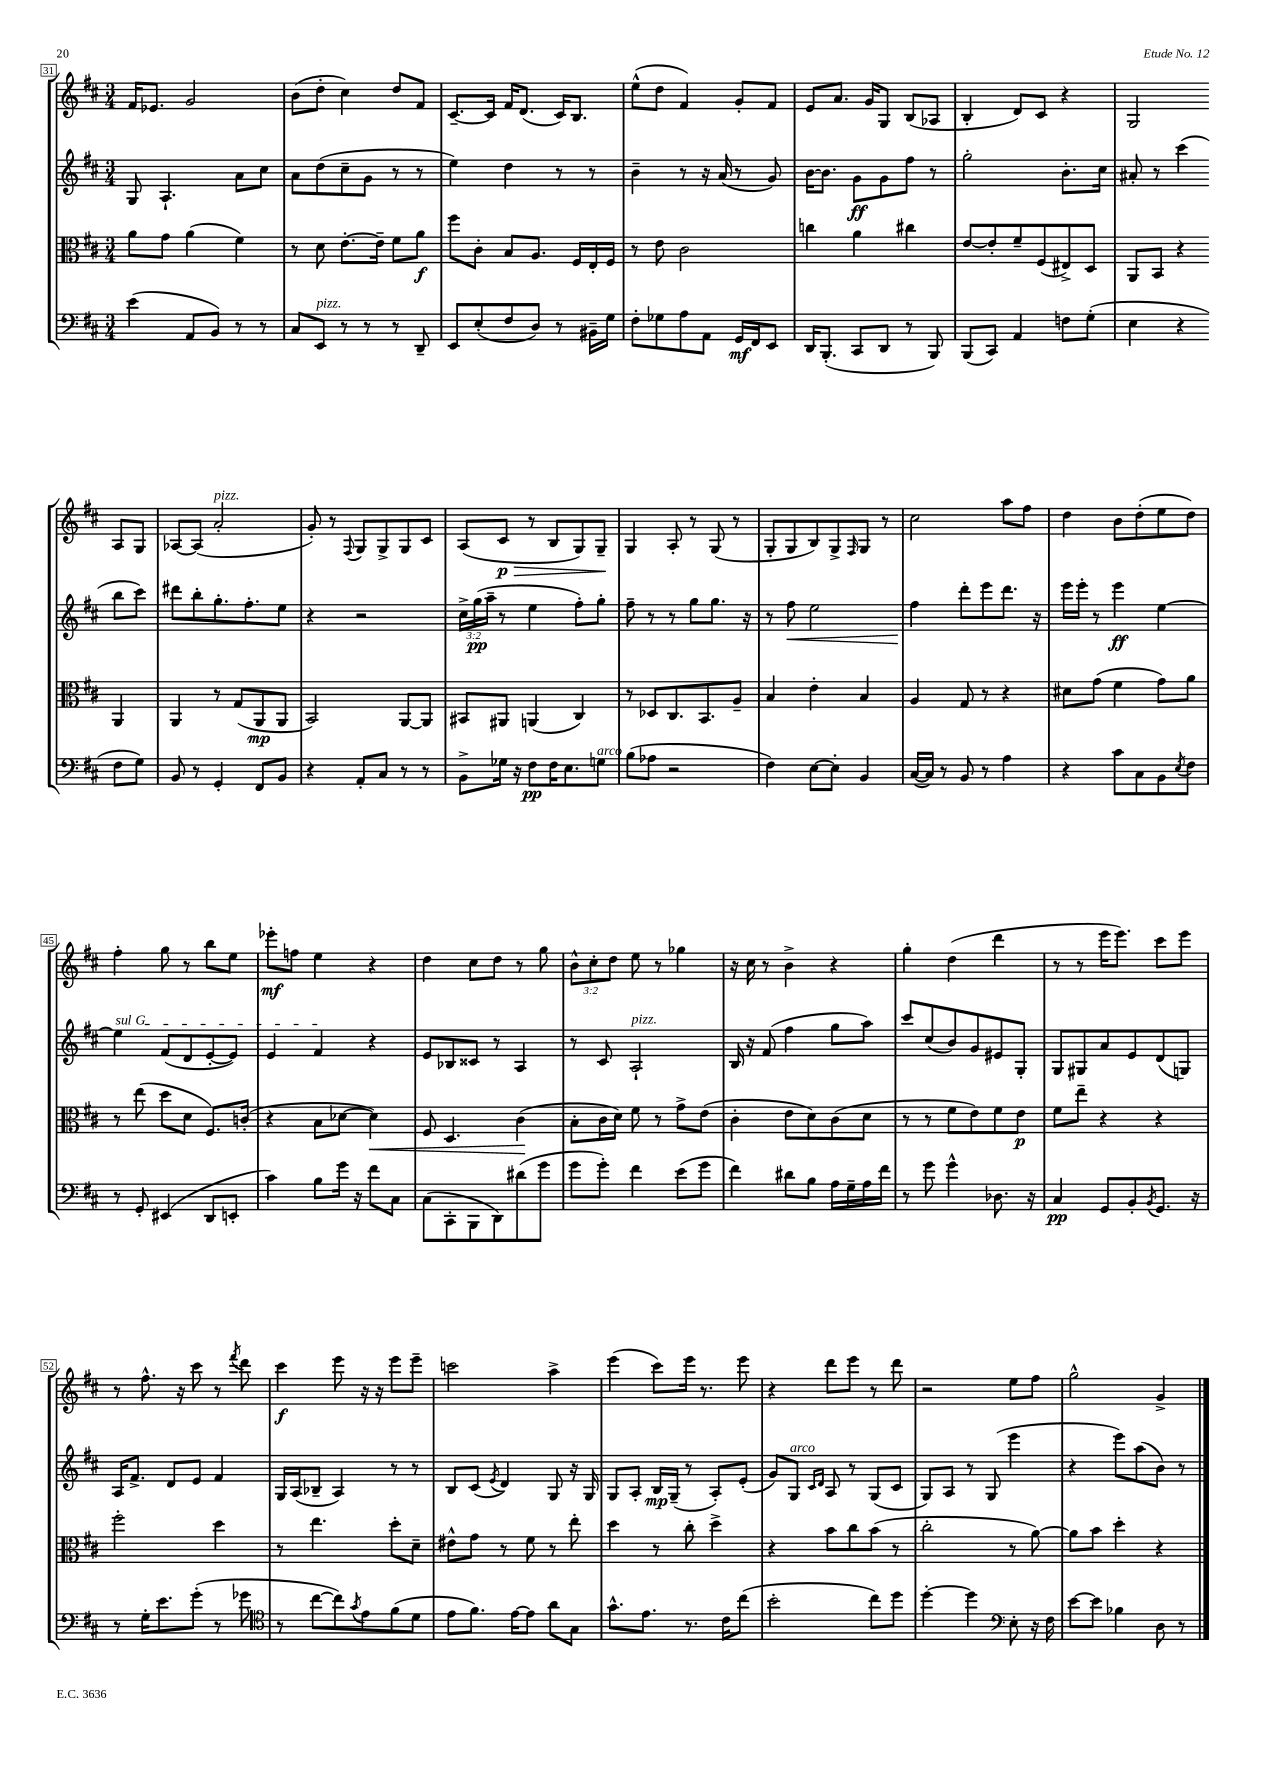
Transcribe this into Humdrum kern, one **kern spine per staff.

**kern	**dynam	**kern	**dynam	**kern	**dynam	**kern	**dynam
*part4	*part4	*part3	*part3	*part2	*part2	*part1	*part1
*staff4	*staff4	*staff3	*staff3	*staff2	*staff2	*staff1	*staff1
*clefF4	*	*clefC3	*	*clefG2	*	*clefG2	*
*k[f#c#]	*	*k[f#c#]	*	*k[f#c#]	*	*k[f#c#]	*
*M3/4	*	*M3/4	*	*M3/4	*	*M3/4	*
=31	=31	=31	=31	=31	=31	=31	=31
(4e\	.	8a\L	.	8G/	.	16f#/KL	.
.	.	.	.	.	.	8.e-X/J	.
.	.	8g\J	.	4.A`/	.	.	.
8AA/L	.	(4a\	.	.	.	2g/	.
8BB/J)	.	.	.	.	.	.	.
8r	.	4f#\)	.	8a\L	.	.	.
8r	.	.	.	8cc#\J	.	.	.
=32	=32	=32	=32	=32	=32	=32	=32
8C#/L	.	8r	.	8a\L	.	(8b\L	.
!LO:TX:a:i:t=pizz.	!	!	!	!	!	!	!
8EE/J	.	8d\	.	(8dd\	.	8dd'\J	.
8r	.	[8.e'\L	.	8cc#~\	.	4cc#\)	.
8r	.	.	.	8g\J	.	.	.
.	.	16e~\Jk]	.	.	.	.	.
8r	.	8f#\L	.	8r	.	8dd/L	.
8DD~/	.	8a\J	f	8r	.	8f#/J	.
=33	=33	=33	=33	=33	=33	=33	=33
8EE/L	.	8ff#\L	.	4ee\)	.	[8.c#~/L	.
(8E'/	.	8c#'\J	.	.	.	.	.
.	.	.	.	.	.	16c#/Jk]	.
8F#/	.	8B/L	.	4dd\	.	16f#/KL	.
.	.	.	.	.	.	(8.d/J	.
8D/J)	.	8.A/J	.	.	.	.	.
8r	.	.	.	8r	.	16c#/KL)	.
.	.	16F#/LL	.	.	.	8.B/J	.
16BB#X~\LL	.	16E'/	.	8r	.	.	.
16G\JJ	.	16F#/JJ	.	.	.	.	.
=34	=34	=34	=34	=34	=34	=34	=34
8F#'\L	.	8r	.	4b~\	.	(8ee^^\L	.
8G-X\	.	8e\	.	.	.	8dd\J	.
8A\	.	2c#\	.	8r	.	4f#/)	.
8AA\J	.	.	.	16r	.	.	.
.	.	.	.	(16a/	.	.	.
16GG/LL	mf	.	.	8r	.	8g'/L	.
16FF#/J	.	.	.	.	.	.	.
8EE/J	.	.	.	8g/)	.	8f#/J	.
=35	=35	=35	=35	=35	=35	=35	=35
16DD/KL	.	4ccn\	.	[16b\KL	.	8e/L	.
(8.BBB'/J	.	.	.	8.b\J]	.	.	.
.	.	.	.	.	.	8.a/J	.
8CC#/L	.	4a\	.	8g\L	ff	.	.
.	.	.	.	.	.	16g/KL	.
8DD/J	.	.	.	8g\	.	8G/J	.
8r	.	4cc#X\	.	8ff#\J	.	(8B/L	.
8BBB/)	.	.	.	8r	.	8A-X/J	.
=36	=36	=36	=36	=36	=36	=36	=36
(8BBB/L	.	[8e/L	.	2gg'\	.	4B'/	.
8CC#/J)	.	8e'/]	.	.	.	.	.
4AA/	.	8f#~/	.	.	.	8d/L)	.
.	.	(8F#/	.	.	.	8c#/J	.
8Fn\L	.	8E#X^/)	.	8.b'\L	.	4r	.
(8G'\J	.	8D/J	.	.	.	.	.
.	.	.	.	16cc#\Jk	.	.	.
=37	=37	=37	=37	=37	=37	=37	=37
4E\	.	8AA/L	.	8a#X'/	.	2G/	.
.	.	8BB/J	.	8r	.	.	.
4r	.	4r	.	(4ccc#\	.	.	.
8F#\L	.	4AA/	.	8bb\L	.	8A/L	.
8G\J)	.	.	.	8ccc#\J)	.	8G/J	.
!!LO:LB:g=z
=38	=38	=38	=38	=38	=38	=38	=38
8BB/	.	4AA/	.	8ddd#X\L	.	[8A-X/L	.
8r	.	.	.	8bb'\	.	(8A-/J]	.
!	!	!	!	!	!	!LO:TX:a:i:t=pizz.	!
4GG'/	.	8r	.	8.gg'\	.	2a'/	.
.	.	(8G/L	.	.	.	.	.
.	.	.	.	8.ff#'\	.	.	.
8FF#/L	.	8AA/	mp	.	.	.	.
8BB/J	.	8AA/J	.	8ee\J	.	.	.
=39	=39	=39	=39	=39	=39	=39	=39
4r	.	2BB/)	.	4r	.	8g'/)	.
.	.	.	.	.	.	8r	.
.	.	.	.	.	.	8qqF#/	.
8AA'/L	.	.	.	2r	.	8G/L	.
8C#/J	.	.	.	.	.	8G^/	.
8r	.	[8AA/L	.	.	.	8G/	.
8r	.	8AA/J]	.	.	.	8c#/J	.
=40	=40	=40	=40	=40	=40	=40	=40
8BB^\L	.	8BB#X/L	.	24cc#^\LL	.	(8A/L	.
.	.	.	.	(24gg\	pp	.	.
.	.	.	.	24aa~\JJ	.	.	.
!	!	!	!	!	!	!	!LO:HP:b
16G-X\Jk	.	8AA#X/J	.	8r	.	8c#/J	> p
16r	.	.	.	.	.	.	.
8F#\L	pp	(4AAn/	.	4ee\	.	8r	.
16F#\K	.	.	.	.	.	8B/L	.
8.E\	.	.	.	.	.	.	.
.	.	4C#/)	.	8ff#'\L)	.	8G/)	.
!LO:TX:a:i:t=arco	!	!	!	!	!	!	!
8Gn\J	.	.	.	8gg'\J	.	8G~/J	.
.	.	.	.	.	.	.	]
=41	=41	=41	=41	=41	=41	=41	=41
(8B\L	.	8r	.	8ff#~\	.	4G/	.
8A-X\J	.	8D-X/L	.	8r	.	.	.
2r	.	8.C#/	.	8r	.	8A'/	.
.	.	.	.	8gg\L	.	8r	.
.	.	8.BB/	.	.	.	.	.
.	.	.	.	8.gg\J	.	(8G/	.
.	.	8A~/J	.	.	.	8r	.
.	.	.	.	16r	.	.	.
=42	=42	=42	=42	=42	=42	=42	=42
4F#\)	.	4B/	.	8r	.	8G'/L	.
!	!	!	!	!	!LO:HP:b	!	!
.	.	.	.	8ff#\	<	8G/	.
[8E\L	.	4e'\	.	2ee\	.	8B/)	.
8E'\J]	.	.	.	.	.	8G^/	.
.	.	.	.	.	.	16qqF#/	.
4BB/	.	4B/	.	.	.	8G/J	.
.	.	.	.	.	.	8r	.
=43	=43	=43	=43	=43	=43	=43	=43
([16C#/LL	.	4A/	.	4ff#\	.	2cc#\	.
16C#/JJ])	.	.	.	.	.	.	.
8r	.	.	.	.	.	.	.
8BB/	.	8G/	.	8ddd'\L	[	.	.
8r	.	8r	.	8eee\	.	.	.
4A\	.	4r	.	8.ddd\J	.	8aa\L	.
.	.	.	.	.	.	8ff#\J	.
.	.	.	.	16r	.	.	.
=44	=44	=44	=44	=44	=44	=44	=44
4r	.	8d#X\L	.	16eee\LL	.	4dd\	.
.	.	.	.	16eee'\JJ	.	.	.
.	.	(8g\J	.	8r	.	.	.
8c#\L	.	4f#\	.	4eee\	ff	8b\L	.
8C#\	.	.	.	.	.	(8dd'\	.
8BB\	.	8g\L)	.	[4ee\	.	8ee\	.
8qE/	.	.	.	.	.	.	.
8F#\J	.	8a\J	.	.	.	8dd\J)	.
!!LO:LB:g=z
=45	=45	=45	=45	=45	=45	=45	=45
!	!	!	!	!LO:TX:a:i:t=sul G	!	!	!
8r	.	8r	.	4ee\]	.	4ff#'\	.
8GG'/	.	(8ee\	.	.	.	.	.
(4EE#X/	.	8dd\L	.	(8f#/L	.	8gg\	.
.	.	8d\J	.	8d/	.	8r	.
8DD/L	.	8.F#/L)	.	[8e'/	.	8bb\L	.
8EEn'/J	.	.	.	8e/J])	.	8ee\J	.
.	.	(16cn'/Jk	.	.	.	.	.
=46	=46	=46	=46	=46	=46	=46	=46
4c#\)	.	4r	.	4e/	.	8eee-X'\L	mf
.	.	.	.	.	.	8ffn\J	.
8B\L	.	8B\L	.	4f#/	.	4ee\	.
16g\Jk	.	[8d-X\J	.	.	.	.	.
16r	.	.	.	.	.	.	.
!	!	!	!LO:HP:b	!	!	!	!
8f#\L	.	4d-\])	<	4r	.	4r	.
8C#\J	.	.	.	.	.	.	.
=47	=47	=47	=47	=47	=47	=47	=47
(8C#\L	.	8F#/	.	8e/L	.	4dd\	.
8CC#'\	.	4.D/	.	8B-X/	.	.	.
8BBB\	.	.	.	8c##X/J	.	8cc#\L	.
8DD\)	.	.	.	8r	.	8dd\J	.
(8d#X\	.	(4c#\	.	4A/	.	8r	.
8g\J	.	.	.	.	.	8gg\	.
.	.	.	[	.	.	.	.
=48	=48	=48	=48	=48	=48	=48	=48
8g\L	.	8B'\L	.	8r	.	12b^^\L	.
.	.	.	.	.	.	12cc#'\	.
8g'\J)	.	16c#\L	.	8c#/	.	.	.
.	.	.	.	.	.	12dd\J	.
.	.	16d\JJ)	.	.	.	.	.
!	!	!	!	!LO:TX:a:i:t=pizz.	!	!	!
4f#\	.	8f#\	.	2A`/	.	8ee\	.
.	.	8r	.	.	.	8r	.
(8e\L	.	8g^\L	.	.	.	4gg-X\	.
8g\J	.	(8e\J	.	.	.	.	.
=49	=49	=49	=49	=49	=49	=49	=49
4f#\)	.	4c#'\	.	16B/	.	16r	.
.	.	.	.	16r	.	16cc#\	.
.	.	.	.	(8f#/	.	8r	.
8d#X\L	.	8e\L	.	4ff#\	.	4b^\	.
8B\J	.	8d\)	.	.	.	.	.
16A\LL	.	(8c#\	.	8gg\L	.	4r	.
16G~\	.	.	.	.	.	.	.
16A\	.	8d\J	.	8aa\J)	.	.	.
16f#\JJ	.	.	.	.	.	.	.
=50	=50	=50	=50	=50	=50	=50	=50
8r	.	8r	.	8ccc#/L	.	4gg'\	.
8g\	.	8r	.	(8cc#/	.	.	.
4g^^\	.	8f#\L	.	8b/)	.	(4dd\	.
.	.	8e\)	.	8g/	.	.	.
8.D-X\	.	8f#\	.	8e#X/	.	4ddd\	.
.	.	8e\J	p	8G'/J	.	.	.
16r	.	.	.	.	.	.	.
=51	=51	=51	=51	=51	=51	=51	=51
4C#/	pp	8f#\L	.	8G/L	.	8r	.
.	.	8ee~\J	.	8G#X/	.	8r	.
8GG/L	.	4r	.	8a/	.	16eee\KL	.
.	.	.	.	.	.	8.eee\J)	.
8BB'/	.	.	.	8e/	.	.	.
8qBB/	.	.	.	.	.	.	.
8.GG/J	.	4r	.	(8d/	.	8ccc#\L	.
.	.	.	.	8Gn/J)	.	8eee\J	.
16r	.	.	.	.	.	.	.
!!LO:LB:g=z
=52	=52	=52	=52	=52	=52	=52	=52
8r	.	2ff#'\	.	16A/KL	.	8r	.
.	.	.	.	8.f#^/J	.	.	.
16G'\KL	.	.	.	.	.	8.ff#^^\	.
8.e\	.	.	.	.	.	.	.
.	.	.	.	8d/L	.	.	.
.	.	.	.	.	.	16r	.
(8g'\J	.	.	.	8e/J	.	8ccc#\	.
8r	.	4dd\	.	4f#/	.	8r	.
.	.	.	.	.	.	8qfff#/	.
8g-X\	.	.	.	.	.	8ddd\	.
=53	=53	=53	=53	=53	=53	=53	=53
*clefC4	*	*	*	*	*	*	*
8r	.	8r	.	16G/LL	.	4ccc#\	f
.	.	.	.	(16A/J	.	.	.
[8cc#\L	.	4.ee\	.	8B-X~/J	.	.	.
8cc#\])	.	.	.	4A/)	.	8eee\	.
8qg/	.	.	.	.	.	.	.
8e\	.	.	.	.	.	16r	.
.	.	.	.	.	.	16r	.
(8f#\	.	8dd'\L	.	8r	.	8eee\L	.
8d\J	.	8d~\J	.	8r	.	8eee~\J	.
=54	=54	=54	=54	=54	=54	=54	=54
8e\L	.	8e#X^^\L	.	8B/L	.	2cccn\	.
8.f#\J)	.	8g\J	.	(8c#/J	.	.	.
.	.	.	.	8qe/	.	.	.
.	.	8r	.	4d/)	.	.	.
[16e\KL	.	.	.	.	.	.	.
8e\J]	.	8f#\	.	.	.	.	.
8a\L	.	8r	.	8G/	.	4aa^\	.
8G\J	.	8ee'\	.	16r	.	.	.
.	.	.	.	16G/	.	.	.
=55	=55	=55	=55	=55	=55	=55	=55
8.g^^\L	.	4dd\	.	8G/L	.	(4eee\	.
.	.	.	.	8A'/J	.	.	.
8.e\J	.	.	.	.	.	.	.
.	.	8r	.	16B/LL	mp	8ccc#\L)	.
.	.	.	.	(16G~/JJ	.	.	.
8.r	.	8cc#'\	.	8r	.	16eee\Jk	.
.	.	.	.	.	.	8.r	.
.	.	4dd^\	.	8A'/L)	.	.	.
16c#\KL	.	.	.	.	.	.	.
(8cc#\J	.	.	.	(8e'/J	.	8eee\	.
=56	=56	=56	=56	=56	=56	=56	=56
2b'\	.	4r	.	8g/L)	.	4r	.
!	!	!	!	!LO:TX:a:i:t=arco	!	!	!
.	.	.	.	8G/J	.	.	.
.	.	.	.	16qqc#/LL	.	.	.
.	.	.	.	16qqd/JJ	.	.	.
.	.	8b\L	.	8A/	.	8ddd\L	.
.	.	8cc#\	.	8r	.	8eee\J	.
8cc#\L)	.	(8b\J	.	(8G/L	.	8r	.
8dd\J	.	8r	.	8c#/J	.	8ddd\	.
=57	=57	=57	=57	=57	=57	=57	=57
[4dd'\	.	2cc#'\	.	8G/L)	.	2r	.
.	.	.	.	8A/J	.	.	.
4dd\]	.	.	.	8r	.	.	.
.	.	.	.	(8G/	.	.	.
*clefF4	*	*	*	*	*	*	*
8E'\	.	8r	.	4eee\	.	8ee\L	.
16r	.	[8a\)	.	.	.	8ff#\J	.
16F#\	.	.	.	.	.	.	.
=58	=58	=58	=58	=58	=58	=58	=58
[8e\L	.	8a\L]	.	4r	.	2gg^^\	.
8e\J]	.	8b\J	.	.	.	.	.
4B-X\	.	4dd'\	.	8eee\L)	.	.	.
.	.	.	.	(8aa\	.	.	.
8D\	.	4r	.	8b\J)	.	4g^/	.
8r	.	.	.	8r	.	.	.
==	==	==	==	==	==	==	==
*-	*-	*-	*-	*-	*-	*-	*-
